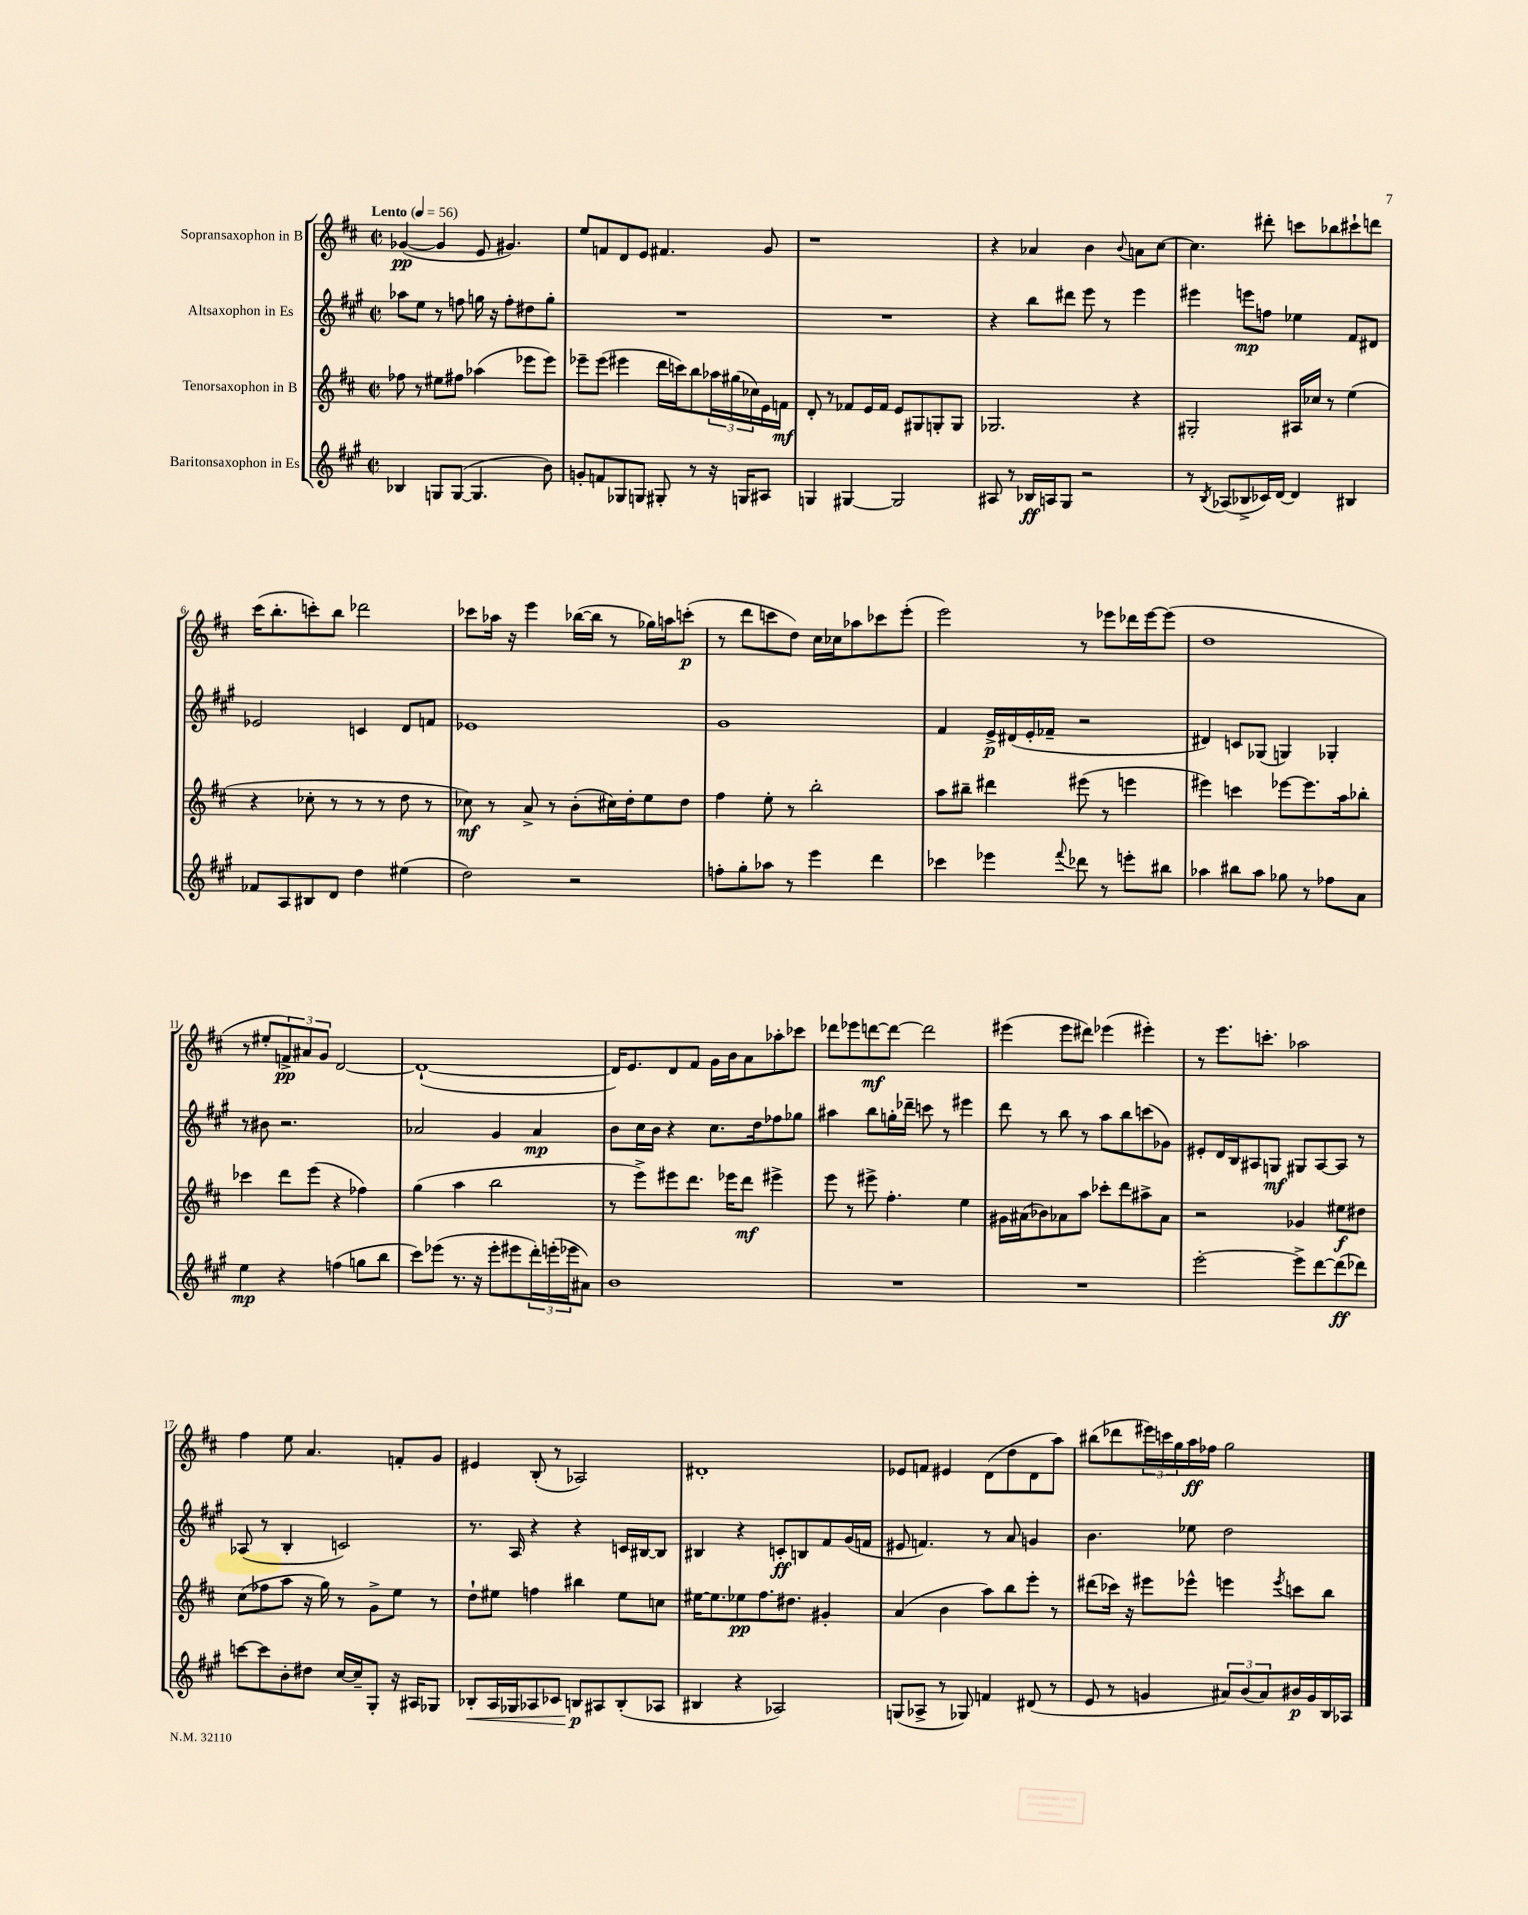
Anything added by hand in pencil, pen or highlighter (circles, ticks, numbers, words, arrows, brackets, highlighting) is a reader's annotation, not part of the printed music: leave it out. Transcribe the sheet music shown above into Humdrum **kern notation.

**kern	**kern	**kern	**kern
*staff4	*staff3	*staff2	*staff1
*clefG2	*clefG2	*clefG2	*clefG2
*k[f#c#g#]	*k[f#c#]	*k[f#c#g#]	*k[f#c#]
*M2/2	*M2/2	*M2/2	*M2/2
*met(c|)	*met(c|)	*met(c|)	*met(c|)
*MM56	*MM56	*MM56	*MM56
4B-/	8ff-\	8aa-\L	([4g-/
.	8r	8ee\J	.
8G/L	8ee#\L	8r	4g-/]
([8G/J	8ff#\J	8ff\	.
4.G/]	(4aa-\	16gg\	8e/
.	.	16r	.
.	.	8ff'\L	4.g#/)
.	8eee-\L	8dd#\	.
8b\)	8eee-\J)	8gg'\J	.
=	=	=	=
8g'/L	8eee-~\L	1r	8ee/L
8f/	(8eee-\J	.	8f/
8G-/	4eee#\	.	8d/
8G/J	.	.	8e/J
8G#'/	16ddd\LL	.	4.f#/
.	16ccc\J)	.	.
8r	8bb\	.	.
16r	24aa-\L	.	.
.	(24gg#\	.	.
16G/LK	.	.	.
.	24cc-\)	.	.
8A#/J	16e\	.	8g/
.	16f\JJ	.	.
=	=	=	=
4G/	8d'/	1r	1r
.	8r	.	.
[4G#/	8f-/L	.	.
.	16e/L	.	.
.	16f-/JJ	.	.
2G#/]	8e/L	.	.
.	8G#/	.	.
.	8G'/	.	.
.	8G/J	.	.
=	=	=	=
8A#/	2.G-/	4r	4r
8r	.	.	.
16B-/LL	.	8bb\L	4a-/
16A/J	.	.	.
8G#/J	.	8ddd#\J	.
2r	.	8eee\	4b\
.	.	8r	.
.	.	.	8qqb/
.	4r	4eee\	8a\L
.	.	.	[8cc#\J
=	=	=	=
8r	2G#'/	4eee#\	4.cc#\]
8qB/	.	.	.
(8A-/L	.	.	.
8B-^/	.	8eee\L	.
16c-/L)	.	8ff\J	8ddd#'\
[16d/JJ	.	.	.
4d/]	16A#/LL	4ee-\	8ccc\L
.	16cc-/JJ	.	.
.	8r	.	8bb-\
4B#/	(4ee\	8f#/L	8ccc#`\
.	.	8d#/J	8ddd\J
=	=	=	=
8f-/L	4r	2e-/	(16ccc#\LK
.	.	.	8.bb'\
8A/	.	.	.
8B#/	8cc-'\	.	8ccc'\)
8d/J	8r	.	8bb\J
4dd\	8r	4c/	2ddd-\
.	8r	.	.
(4ee#\	8dd\	8d/L	.
.	8r	8f/J	.
=	=	=	=
2dd\)	8cc-\)	1e-	8ccc-\L
.	8r	.	16aa-\Jk
.	.	.	16r
.	8a^/	.	4eee\
.	8r	.	.
2r	(8b'\L	.	([16bb-\LL
.	.	.	16bb-\]JJ
.	16cc#\L)	.	8r
.	16dd'\J	.	.
.	8ee\	.	16gg-\LL)
.	.	.	16aa\J
.	8dd\J	.	(8ccc'\J
=	=	=	=
8ff'\L	4ff#\	1g#	8r
8gg#'\	.	.	8ddd\L
8aa-\J	8ee'\	.	8ccc\
8r	8r	.	8dd\J)
4eee\	2bb'\	.	16cc#\LL
.	.	.	16cc-\J
.	.	.	8aa-\
4ddd\	.	.	8ccc-\
.	.	.	(8eee'\J
=	=	=	=
4ccc-\	8aa\L	4f#/	2eee\)
.	8bb#~\J	.	.
4eee-\	4ddd#\	16e^/LL	.
.	.	(16d#/	.
.	.	16e'/	.
.	.	16f-~/JJ	.
8qqfff#/	.	.	.
8ddd-\	(8eee#\	2r	8r
8r	8r	.	8eee-\L
8eee'\L	4eee\	.	16ddd-\L
.	.	.	[16eee-\J
8bb#\J	.	.	(8eee-\]J
=	=	=	=
4aa-\	4eee#\)	4d#/)	1dd
8bb#\L	4ccc\	8c/L	.
8aa-\J	.	(8G-/J	.
8gg-\	[8eee-\L	4G/)	.
8r	8.eee-\]	.	.
8ff-\L	.	4G-'/	.
.	16aa\k	.	.
8a\J	8bb-'\J	.	.
=	=	=	=
4ee\	4ccc-\	8r	8r
.	.	8b#\	8ee#'/L
4r	8ddd\L	2.r	12f^/)
.	.	.	12a#/
.	(8eee\J	.	.
.	.	.	12g/J
(4ff\	4r	.	[2d/
8gg\L	4ff-\)	.	.
8bb\J	.	.	.
=	=	=	=
8ccc#\L)	(4gg\	2a-/	(1d`_
(8eee-\J	.	.	.
8.r	4aa\	.	.
16r	.	.	.
8eee-'\L	2bb\	4g#/	.
8eee#\	.	.	.
24ddd'\L)	.	4a-/	.
(24eee'\	.	.	.
24eee-\J	.	.	.
8a#\J)	.	.	.
=	=	=	=
1b	8r	8b\L	16d/]LK)
.	.	.	8.e/
.	8eee^\L)	16cc#\L	.
.	.	16b\JJ	.
.	8eee#\	4r	8d/
.	8.ddd\J	.	8f#/J
.	.	8.cc#\L	16g\LL
.	16eee-\LK	.	16b\J
.	8ddd\J	.	8a\
.	.	16dd\k	.
.	4eee#^\	8ff-\	8aa-'\
.	.	8gg-\J	8ccc-\J
=	=	=	=
1r	8eee\	4aa#\	8ddd-\L
.	8r	.	8eee-\
.	8eee#^\	8bb\L	[8ddd\
.	4.ff#'\	16gg'\L	8ddd\_J
.	.	16ddd-~\JJ	.
.	.	8ccc\	2ddd\]
.	.	8r	.
.	4ee\	4eee#\	.
=	=	=	=
1r	16g#\LL	8ddd\	(4eee#\
.	(16a#\J	.	.
.	8b-\)	8r	.
.	8a-\	8bb\	8eee#\L
.	8aa\J	8r	8ddd#\J)
.	8ccc-'\L	8aa\L	(4eee-\
.	8ddd\	8bb\	.
.	8aa#^\	(8ccc\	4eee#'\)
.	8a-\J	8g-\J)	.
=	=	=	=
[2eee'\	2r	8e#'/L	8r
.	.	16d/L	8.eee\L
.	.	16B/J	.
.	.	8A#/	.
.	.	.	8.ccc'\J
.	.	8G/J	.
8eee^\]L	4g-/	8G#/L	2aa-\
[8ddd\	.	[8A#/	.
(8ddd\]	8ee#\L	8A#/]J	.
8ddd-\J)	8dd#\J	8r	.
=	=	=	=
[8ccc\L	(8cc#\L	(8A-/	4ff#\
8ccc\]	8ff-\	8r	.
8b'\	8aa\J	4B'/	8ee\
8dd#\J	16r	.	4.a/
.	16gg\)	.	.
[16cc#/LL	8r	2c/)	.
16cc#~/]J	.	.	.
8G#'/J	8g^\L	.	.
16r	8ee\J	.	8f'/L
16A#/LK	.	.	.
8G-/J	8r	.	8g/J
=	=	=	=
8B-'/L	8dd`\L	8.r	4e#/
16A/L	8ee#\J	.	.
16G-/J	.	16A/	.
8A-/	4ff\	4r	(8B'/
8c-/J	.	.	8r
8B/L	4bb#\	4r	2A-/)
8A#/	.	.	.
(8B'/	8ee#\L	16c/LL	.
.	.	[16B#/J	.
8A-/J	8cc\J	8B#/]J	.
=	=	=	=
4B#/	[16ee#\LK	4B#/	1d#'
.	8.ee#\]	.	.
4r	8ee-\	4r	.
.	8.ff#\	.	.
2A-/)	.	8c'/L	.
.	8.dd#\J	.	.
.	.	8B/	.
.	4g#'/	8f#/	.
.	.	(16g#/L	.
.	.	16f/JJ	.
=	=	=	=
(8G/L	(4a/	8e#/	8e-/L
8A-^/J	.	4.f/)	8f/J
8r	4b\	.	4e#/
8G-/)	.	.	.
4f/	8aa\L)	8r	(8d\L
.	8bb\	8a/	8dd\
(8d#/	8eee'\J	4g/	8d\
8r	8r	.	8aa\J)
=	=	=	=
8e/	(8ddd#\L	4.b\	(8bb#\L
8r	16ccc-\Jk)	.	8ddd-\
.	16r	.	.
4g/	8eee#\L	.	24eee#\L)
.	.	.	24ccc\
.	.	.	24gg\
.	8eee-^^\J	8ee-\	16aa\
.	.	.	16ff-\JJ
12a#/L)	4eee\	2dd\	2gg\
(12b/	.	.	.
12a#/)	.	.	.
.	8qeee/	.	.
16b#/L	8ccc\L	.	.
16g/	.	.	.
16B/	8bb\J	.	.
16A-/JJ	.	.	.
==	==	==	==
*-	*-	*-	*-
